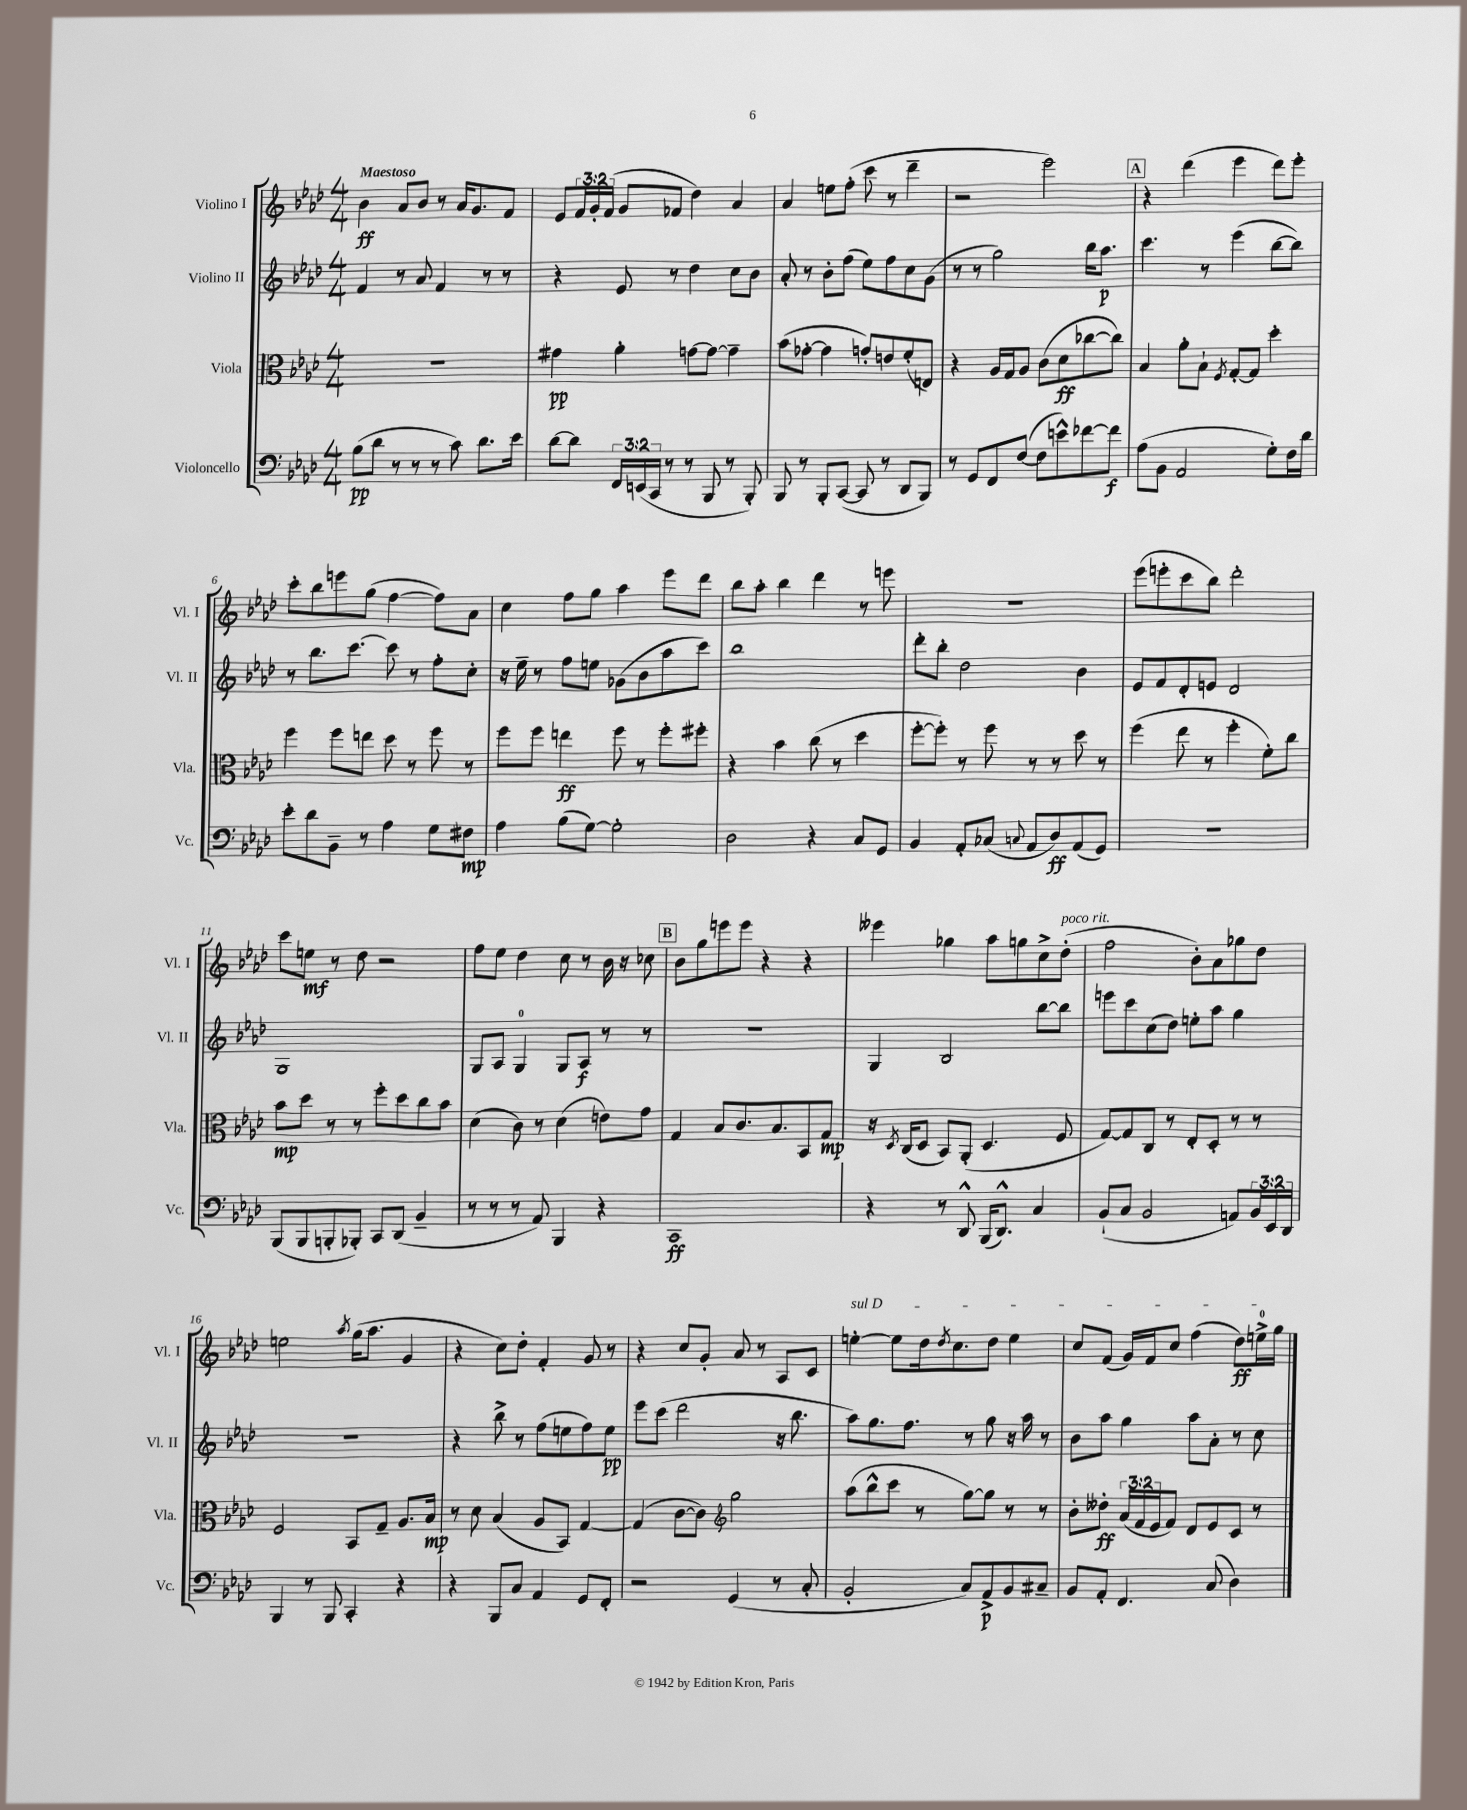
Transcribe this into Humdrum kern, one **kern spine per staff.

**kern	**dynam	**kern	**dynam	**kern	**dynam	**kern	**dynam
*part4	*part4	*part3	*part3	*part2	*part2	*part1	*part1
*staff4	*staff4	*staff3	*staff3	*staff2	*staff2	*staff1	*staff1
*I"Violoncello	*	*I"Viola	*	*I"Violino II	*	*I"Violino I	*
*I'Vc.	*	*I'Vla.	*	*I'Vl. II	*	*I'Vl. I	*
*clefF4	*	*clefC3	*	*clefG2	*	*clefG2	*
*k[b-e-a-d-]	*	*k[b-e-a-d-]	*	*k[b-e-a-d-]	*	*k[b-e-a-d-]	*
*M4/4	*	*M4/4	*	*M4/4	*	*M4/4	*
=1	=1	=1	=1	=1	=1	=1	=1
!	!	!	!	!	!	!LO:TX:a:B:t=Maestoso	!
(8B-\L	pp	1r	.	4f/	.	4b-\	ff
8d-\J	.	.	.	.	.	.	.
8r	.	.	.	8r	.	8a-/L	.
8r	.	.	.	8a-/	.	8b-/J	.
8r	.	.	.	4f/	.	8r	.
8c\)	.	.	.	.	.	16a-/KL	.
.	.	.	.	.	.	8.g/	.
8.d-\L	.	.	.	8r	.	.	.
.	.	.	.	8r	.	8f/J	.
16e-\Jk	.	.	.	.	.	.	.
=2	=2	=2	=2	=2	=2	=2	=2
[8d-\L	.	4g#X\	pp	4r	.	8e-/L	.
8d-\J]	.	.	.	.	.	24f/L	.
.	.	.	.	.	.	24g'/	.
.	.	.	.	.	.	(24f/JJ	.
24FF/LL	.	4a-'\	.	8e-/	.	8g/L	.
(24EEn/	.	.	.	.	.	.	.
24CC/JJ	.	.	.	.	.	.	.
8r	.	.	.	8r	.	8f-X/J	.
8r	.	[8gn\L	.	4dd-\	.	4dd-\)	.
8BBB-/	.	8g\J_	.	.	.	.	.
8r	.	4g~\]	.	8cc\L	.	4a-/	.
8BBB-'/)	.	.	.	8b-\J	.	.	.
=3	=3	=3	=3	=3	=3	=3	=3
8BBB-/	.	(8b-\L	.	8a-'/	.	4a-/	.
8r	.	[8g-X'\J	.	8r	.	.	.
8BBB-'/L	.	4g-\]	.	8b-'\L	.	8een\L	.
([8CC/J	.	.	.	(8ff\J	.	(8ff'\J	.
8CC/]	.	8gn'/L)	.	8ee-\L)	.	8ccc\	.
8r	.	8en/	.	8ff\	.	8r	.
8DD-/L	.	(8f'/	.	8cc\	.	4ddd-~\	.
8BBB-/J)	.	8En/J)	.	(8g\J	.	.	.
=4	=4	=4	=4	=4	=4	=4	=4
8r	.	4r	.	8r	.	2r	.
8GG/L	.	.	.	8r	.	.	.
8FF/	.	16A-/LL	.	2gg\)	.	.	.
.	.	16G/J	.	.	.	.	.
([8F/J	.	8A-/J	.	.	.	.	.
8F\L]	.	(8c\L	.	.	.	2eee-\)	.
8en^^\)	.	8d-\	ff	.	.	.	.
[8f-X\	.	[8cc-X\	.	16bb-\KL	.	.	.
.	.	.	.	8.aa-\J	p	.	.
8f-\J]	f	8cc-\J])	.	.	.	.	.
!!LO:REH:place=s1:t=A
=5	=5	=5	=5	=5	=5	=5	=5
(8A-\L	.	4B-/	.	4.ccc\	.	4r	.
8BB-\J	.	.	.	.	.	.	.
2AA-/	.	8a-'\L	.	.	.	(4ddd-\	.
.	.	8B-`\J	.	8r	.	.	.
.	.	8qF/	.	.	.	.	.
.	.	[8G'/L	.	(4eee-\	.	4eee-\	.
.	.	8G/J]	.	.	.	.	.
8G'\L)	.	4dd-'\	.	[8bb-\L	.	8ddd-\L)	.
16F\L	.	.	.	8bb-\J])	.	8eee-'\J	.
16d-\JJ	.	.	.	.	.	.	.
!!LO:LB:g=z
=6	=6	=6	=6	=6	=6	=6	=6
8e-'\L	.	4ff\	.	8r	.	8ccc'\L	.
8d-\	.	.	.	8.bb-\L	.	8bb-\	.
8BB-~\J	.	8ff\L	.	.	.	8eeen\	.
.	.	.	.	[8.ccc\J	.	.	.
8r	.	8een\J	.	.	.	(8gg\J	.
4A-\	.	8dd-\	.	8ccc\]	.	[4ff\	.
.	.	8r	.	8r	.	.	.
8G\L	.	8ff\	.	8ff'\L	.	8ff\L])	.
8F#X\J	mp	8r	.	8cc'\J	.	8a-\J	.
=7	=7	=7	=7	=7	=7	=7	=7
4A-\	.	8ff\L	.	16r	.	4cc\	.
.	.	.	.	16ee-~\	.	.	.
.	.	8ff\J	.	8r	.	.	.
(8B-\L	.	4een\	ff	8ff\L	.	8ff\L	.
[8G\J)	.	.	.	8een\J	.	8gg\J	.
2G'\]	.	8ff\	.	(8g-X\L	.	4aa-\	.
.	.	8r	.	8b-\	.	.	.
.	.	8ff'\L	.	8aa-\	.	8eee-\L	.
.	.	8ff#X'\J	.	8ccc\J)	.	8ddd-\J	.
=8	=8	=8	=8	=8	=8	=8	=8
2D-\	.	4r	.	1bb-	.	8bb-\L	.
.	.	.	.	.	.	8aa-'\J	.
.	.	4b-\	.	.	.	4bb-\	.
4r	.	(8cc\	.	.	.	4ddd-\	.
.	.	8r	.	.	.	.	.
8C/L	.	4dd-\	.	.	.	8r	.
8GG/J	.	.	.	.	.	8eeen\	.
=9	=9	=9	=9	=9	=9	=9	=9
4BB-/	.	[8ff'\L	.	8ddd-'\L	.	1r	.
.	.	8ff'\J])	.	8bb-'\J	.	.	.
8AA-'/L	.	8r	.	2dd-\	.	.	.
(8C-X/J	.	8ff\	.	.	.	.	.
8qqCn/	.	.	.	.	.	.	.
8AA-/L	.	8r	.	.	.	.	.
8D-/)	ff	8r	.	.	.	.	.
(8AA-/	.	8dd-\	.	4b-\	.	.	.
8GG/J)	.	8r	.	.	.	.	.
=10	=10	=10	=10	=10	=10	=10	=10
1r	.	(4ff\	.	8e-/L	.	(8eee-\L	.
.	.	.	.	8f/	.	8eeen'\	.
.	.	8ee-\	.	8d-'/	.	8ccc\	.
.	.	8r	.	8en/J	.	8bb-\J)	.
.	.	4ff'\	.	2d-/	.	2ddd-'\	.
.	.	8f'\L)	.	.	.	.	.
.	.	8cc\J	.	.	.	.	.
!!LO:LB:g=z
=11	=11	=11	=11	=11	=11	=11	=11
(8BBB-/L	.	8b-\L	mp	1G	.	8ccc\L	.
8BBB-/	.	8dd-\J	.	.	.	8een\J	mf
8BBBn'/	.	8r	.	.	.	8r	.
8BBB-X'/J)	.	8r	.	.	.	8dd-\	.
8CC/L	.	8ff'\L	.	.	.	2r	.
(8DD-/J	.	8dd-\	.	.	.	.	.
4BB-~/	.	8cc\	.	.	.	.	.
.	.	8b-\J	.	.	.	.	.
=12	=12	=12	=12	=12	=12	=12	=12
8r	.	(4d-\	.	8G/L	.	8ff\L	.
8r	.	.	.	8A-/J	.	8ee-\J	.
8r	.	8c\)	.	4G/	.	4dd-\	.
8AA-/)	.	8r	.	.	.	.	.
4BBB-/	.	(4d-\	.	8G/L	.	8cc\	.
.	.	.	.	8A-/J	f	8r	.
4r	.	8en\L)	.	8r	.	16b-\	.
.	.	.	.	.	.	16r	.
.	.	8g\J	.	8r	.	8cc-X\	.
!!LO:REH:place=s1:t=B
=13	=13	=13	=13	=13	=13	=13	=13
1CC	ff	4G/	.	1r	.	8b-\L	.
.	.	.	.	.	.	8gg\	.
.	.	8B-/L	.	.	.	8eeen\	.
.	.	8.c/	.	.	.	8eee\J	.
.	.	.	.	.	.	4r	.
.	.	8.B-/	.	.	.	.	.
.	.	8BB-/	.	.	.	4r	.
.	.	8G/J	mp	.	.	.	.
=14	=14	=14	=14	=14	=14	=14	=14
4r	.	16r	.	4G/	.	4eee--X\	.
.	.	8qD-/	.	.	.	.	.
.	.	(16C/KL	.	.	.	.	.
.	.	8D-/J	.	.	.	.	.
8r	.	8BB-/L)	.	2B-/	.	4gg-X\	.
8DD-^^/	.	(8AA-'/J	.	.	.	.	.
(16BBB-/KL	.	4.D-/	.	.	.	8aa-\L	.
8.DD-^^/J)	.	.	.	.	.	.	.
.	.	.	.	.	.	8ggn\	.
4C/	.	.	.	[8bb-\L	.	8cc^\	.
!	!	!	!	!	!	!LO:TX:a:i:t=poco rit.	!
.	.	8F/	.	8bb-\J]	.	(8dd-'\J	.
=15	=15	=15	=15	=15	=15	=15	=15
(8BB-`/L	.	[8G/L)	.	8eeen\L	.	2ff\	.
8C/J	.	8G/]	.	8ccc\	.	.	.
2BB-/	.	8C/J	.	(8cc\	.	.	.
.	.	8r	.	8dd-\J)	.	.	.
.	.	8E-'/L	.	8een'\L	.	8b-'\L)	.
.	.	8D-'/J	.	8aa-\J	.	8a-\	.
8AAn/L)	.	8r	.	4gg\	.	8gg-X\	.
24BB-/L	.	8r	.	.	.	8dd-\J	.
24EE-/	.	.	.	.	.	.	.
24DD-/JJ	.	.	.	.	.	.	.
!!LO:LB:g=z
=16	=16	=16	=16	=16	=16	=16	=16
4BBB-/	.	2F/	.	1r	.	2een\	.
8r	.	.	.	.	.	.	.
8BBB-/	.	.	.	.	.	.	.
.	.	.	.	.	.	8qaa-/	.
4CC'/	.	8BB-/L	.	.	.	(16gg\KL	.
.	.	.	.	.	.	8.aa-\J	.
.	.	8G~/J	.	.	.	.	.
4r	.	8.A-/L	.	.	.	4g/	.
.	.	16B-/Jk	mp	.	.	.	.
=17	=17	=17	=17	=17	=17	=17	=17
4r	.	8r	.	4r	.	4r	.
.	.	8d-\	.	.	.	.	.
8BBB-/L	.	(4B-/	.	8bb-^\	.	8cc\L)	.
8C/J	.	.	.	8r	.	8dd-'\J	.
4AA-/	.	8A-/L	.	(8ff\L	.	4f'/	.
.	.	8BB-/J)	.	8een\	.	.	.
8GG/L	.	[4G/	.	8ff\)	.	8g/	.
8FF'/J	.	.	.	8ee\J	pp	8r	.
=18	=18	=18	=18	=18	=18	=18	=18
2r	.	(4G/]	.	8eee-\L	.	4r	.
.	.	.	.	(8ccc\J	.	.	.
.	.	[8c\L	.	2ddd-\	.	8cc/L	.
.	.	8c\J])	.	.	.	8g'/J	.
*	*	*clefG2	*	*	*	*	*
(4GG/	.	2gg\	.	.	.	8a-/	.
.	.	.	.	.	.	8r	.
8r	.	.	.	16r	.	8A-/L	.
.	.	.	.	8.bb-\	.	.	.
8C'/	.	.	.	.	.	8c/J	.
=19	=19	=19	=19	=19	=19	=19	=19
!	!	!	!	!	!	!LO:TX:a:i:t=sul D	!
2BB-'/	.	(8aa-\L	.	8aa-\L)	.	[4een'\	.
.	.	8bb-^^\	.	8.gg\	.	.	.
.	.	8ccc\J	.	.	.	8ee\L]	.
.	.	.	.	8.ff\J	.	.	.
.	.	8r	.	.	.	16dd-\k	.
.	.	.	.	.	.	8qdd-/	.
.	.	.	.	.	.	8.cc\	.
8C/L)	.	[8gg\L)	.	8r	.	.	.
8AA-^/	p	8gg\J]	.	8gg\	.	8dd-\J	.
8BB-/	.	8r	.	16r	.	4ee\	.
.	.	.	.	16aa-\	.	.	.
8C#X~/J	.	8r	.	8r	.	.	.
=20	=20	=20	=20	=20	=20	=20	=20
8BB-/L	.	8b-'\L	.	8b-\L	.	8cc/L	.
8AA-'/J	.	8dd--X'\J	ff	8aa-\J	.	(8f/J	.
4.FF/	.	(24a-/LL	.	4gg\	.	16g/LL)	.
.	.	24f/	.	.	.	.	.
.	.	.	.	.	.	16f/J	.
.	.	24e-/J	.	.	.	.	.
.	.	8f/J)	.	.	.	8cc/J	.
.	.	8d-/L	.	8aa-\L	.	(4ff\	.
(8C/	.	8e-/	.	8a-'\J	.	.	.
4D-\)	.	8c/J	.	8r	.	8dd-\L)	ff
.	.	8r	.	8cc\	.	16een^\L	.
.	.	.	.	.	.	16gg\JJ	.
==	==	==	==	==	==	==	==
*-	*-	*-	*-	*-	*-	*-	*-
